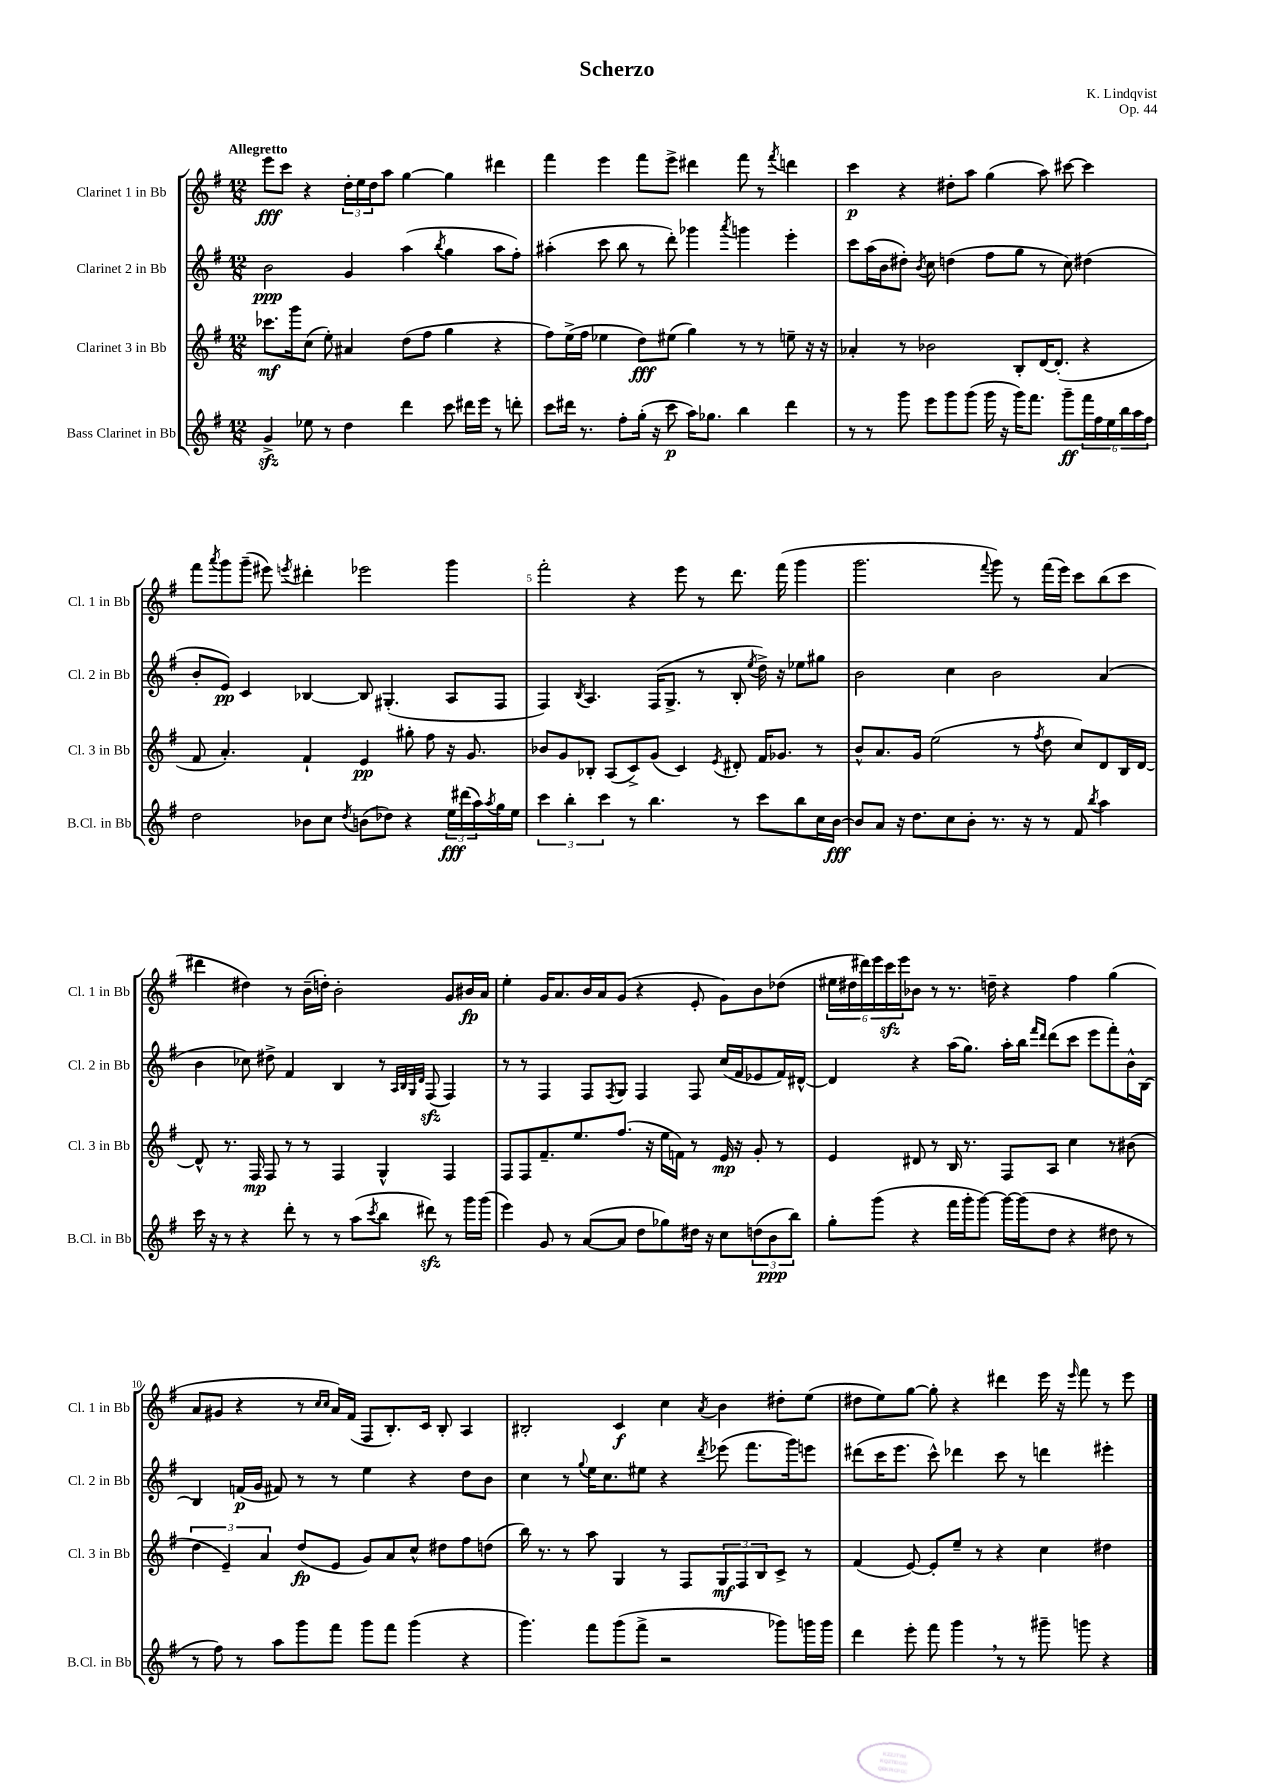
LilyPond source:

\header { title = "Scherzo" composer = "K. Lindqvist" opus = "Op. 44" }
<<
\new StaffGroup <<
\new Staff = "s0" \with { instrumentName = "Clarinet 1 in Bb" shortInstrumentName = "Cl. 1 in Bb" } {
    \clef treble \key g \major \numericTimeSignature \time 12/8 \tempo "Allegretto"
    e'''8\fff c'''8 r4 \tuplet 3/2 { d''16-. e''16 d''16 } a''8 g''4~ g''4 dis'''4 |
    fis'''4 e'''4 fis'''8 e'''8-> dis'''4 fis'''8 r8 \acciaccatura { fis'''8 } d'''4 |
    c'''4\p r4 dis''8-. a''8 g''4( a''8) cis'''8~ cis'''4 |
    fis'''8 \acciaccatura { a'''8 } g'''8 g'''8--( eis'''8) \acciaccatura { e'''8 } dis'''4-. ees'''2 g'''4 |
    fis'''2-. r4 e'''8 r8 d'''8. fis'''16( g'''4 |
    g'''2. \appoggiatura { fis'''8 } g'''8) r8 fis'''16( e'''16) c'''8 b''8( c'''8 |
    dis'''4 dis''4) r8 b'16--( d''16-.) b'2-. g'8 bis'16\fp a'16 |
    e''4-. g'16 a'8. b'16 a'16 g'8( r4 e'8-. g'8) b'8 des''8( |
    \tuplet 6/4 { eis''16 dis''16 dis'''16) e'''16 c'''16\sfz e'''16 } bes'8 r8 r8. d''16-- r4 fis''4 g''4( |
    a'8 gis'8 r4 r8 \grace { c''16 c''16 } a'16) fis'16( fis8 b8.-.) c'16 b8-. a4 |
    bis2-. c'4\f c''4 \acciaccatura { a'8 } b'4 dis''8-. e''8( |
    dis''8 e''8) g''8~ g''8-. r4 dis'''4 e'''16 r16 \grace { e'''16 } fis'''8 r8 e'''8 \bar "|." |
}
\new Staff = "s1" \with { instrumentName = "Clarinet 2 in Bb" shortInstrumentName = "Cl. 2 in Bb" } {
    \clef treble \key g \major \numericTimeSignature \time 12/8
    b'2\ppp g'4 a''4( \acciaccatura { b''8 } g''4 a''8 fis''8-.) |
    ais''4-.( c'''8 b''8 r8 d'''8-.) ges'''4 \acciaccatura { a'''8 } g'''4 e'''4-. |
    c'''8 a''16( b'16 dis''8-.) \acciaccatura { b'8 } c''8 d''4( fis''8 g''8 r8 c''8) dis''4( |
    b'8-. e'8\pp) c'4 bes4~ bes8 gis4.-.( a8 fis8 |
    fis4) \acciaccatura { b8 } a4. fis16( g8.-> r8 b8-. \acciaccatura { e''8 } d''16->) r16 ees''8 gis''8 |
    b'2 c''4 b'2 a'4( |
    b'4 ces''8) dis''8-> fis'4 b4 r8 \grace { a32 b32 g32 d'32 } fis8\sfz( fis4) |
    r8 r8 fis4 fis8 \acciaccatura { fis8 } g8 fis4 fis8 c''16( fis'16 ees'8 fis'16) dis'16~-^ |
    dis'4 r4 a''16( g''8.) a''16-. b''16 \grace { fis'''16 d'''16 } d'''8( c'''8 e'''8 fis'''8-.) b'16-^ b16~ |
    b4 f'16\p( g'16 fis'8) r8 r8 e''4 r4 d''8 b'8 |
    c''4 r8 \appoggiatura { g''8 } e''16 c''8. eis''8 r4 \acciaccatura { d'''8 } ees'''8( fis'''8. g'''16) e'''8 |
    dis'''8( c'''16 e'''8. c'''8-^) des'''4 c'''8 r8 d'''4 eis'''4-. \bar "|." |
}
\new Staff = "s2" \with { instrumentName = "Clarinet 3 in Bb" shortInstrumentName = "Cl. 3 in Bb" } {
    \clef treble \key g \major \numericTimeSignature \time 12/8
    ces'''8.\mf g'''16 c''8( e''8-.) ais'4 d''8( fis''8 g''4 r4 |
    fis''8) e''16->( fis''16 ees''4 d''8\fff) eis''8( g''4) r8 r8 e''8-- r16 r16 |
    aes'4-. r8 bes'2 b8-. d'16~ d'8.-.( r4 |
    fis'8 a'4.-.) fis'4-! e'4\pp gis''8-. fis''8 r16 g'8. |
    bes'8 g'8 bes8-. a8( c'8->) g'8( c'4) \acciaccatura { e'8 } dis'8-. fis'16 ges'8. r8 |
    b'8-^ a'8. g'16 e''2( r8 \acciaccatura { fis''8 } d''8 c''8) d'8 b16 d'16~ |
    d'8-^ r8. fis16\mp fis8 r8 r8 fis4 g4-^ fis4 |
    fis8 fis8 fis'8.-- e''8. fis''8.( r16 e''16 f'16) r8 e'16\mp r16 g'8-. r8 |
    e'4 dis'8 r8 b16 r8. fis8 a8 c''4 r8 bis'8( |
    \tuplet 3/2 { d''4 e'4--) a'4 } d''8\fp( e'8 g'8) a'8 c''8-^ dis''8 fis''8 d''8( |
    b''16) r8. r8 a''8 g4 r8 fis8 \tuplet 3/2 { g8\mf fis8 b8 } c'8-> r8 |
    fis'4( e'8~) e'8-. e''8-- r8 r4 c''4 dis''4 \bar "|." |
}
\new Staff = "s3" \with { instrumentName = "Bass Clarinet in Bb" shortInstrumentName = "B.Cl. in Bb" } {
    \clef treble \key g \major \numericTimeSignature \time 12/8
    g'4->\sfz ees''8 r8 d''4 d'''4 c'''8 dis'''16 e'''16 r8 d'''8-. |
    c'''8 dis'''16 r8. fis''8-. g''16-.( r16 c'''8\p a''16) ges''8. b''4 dis'''4 |
    r8 r8 g'''8 e'''8 g'''8 g'''8( g'''16 r16 g'''16) fis'''8. g'''8--\ff \tuplet 6/4 { fis'''16 fis''16 e''16 b''16 a''16 fis''16 } |
    d''2 bes'8 c''8 \acciaccatura { d''8 } b'8( des''8) r4 \tuplet 3/2 { e''16\fff dis'''16( a''16) } \acciaccatura { a''8 } g''16 e''16 |
    \tuplet 3/2 { c'''4 b''4-. c'''4 } r8 b''4. r8 c'''8 b''8 c''16 b'16~\fff |
    b'8 a'8 r16 d''8. c''8 b'8-. r8. r16 r8 fis'8 \acciaccatura { b''8 } a''4 |
    c'''16 r16 r8 r4 d'''8-. r8 r8 a''8( \acciaccatura { c'''8 } b''8 dis'''8\sfz) r8 g'''16 g'''16( |
    e'''4) g'8 r8 a'8~( a'8 d''8 ges''8) dis''16 r16 c''8 \tuplet 3/2 { d''8( b'8\ppp b''8) } |
    g''8-. g'''8( r4 fis'''16 g'''16-. g'''8~) g'''16~ g'''16( d''8 r4 dis''8 r8 |
    r8 fis''8) r8 a''8 g'''8 fis'''8 g'''8 fis'''8 g'''4( r4 |
    g'''4.) fis'''8 g'''8( fis'''8-> r2 ges'''8) g'''16 g'''16 |
    d'''4 e'''8-. fis'''8 g'''4 \breathe r8 r8 gis'''8-- g'''8 r4 \bar "|." |
}
>>
>>
\layout { \context { \Score \override BarNumber.break-visibility = ##(#f #t #t) barNumberVisibility = #(every-nth-bar-number-visible 5) } }
